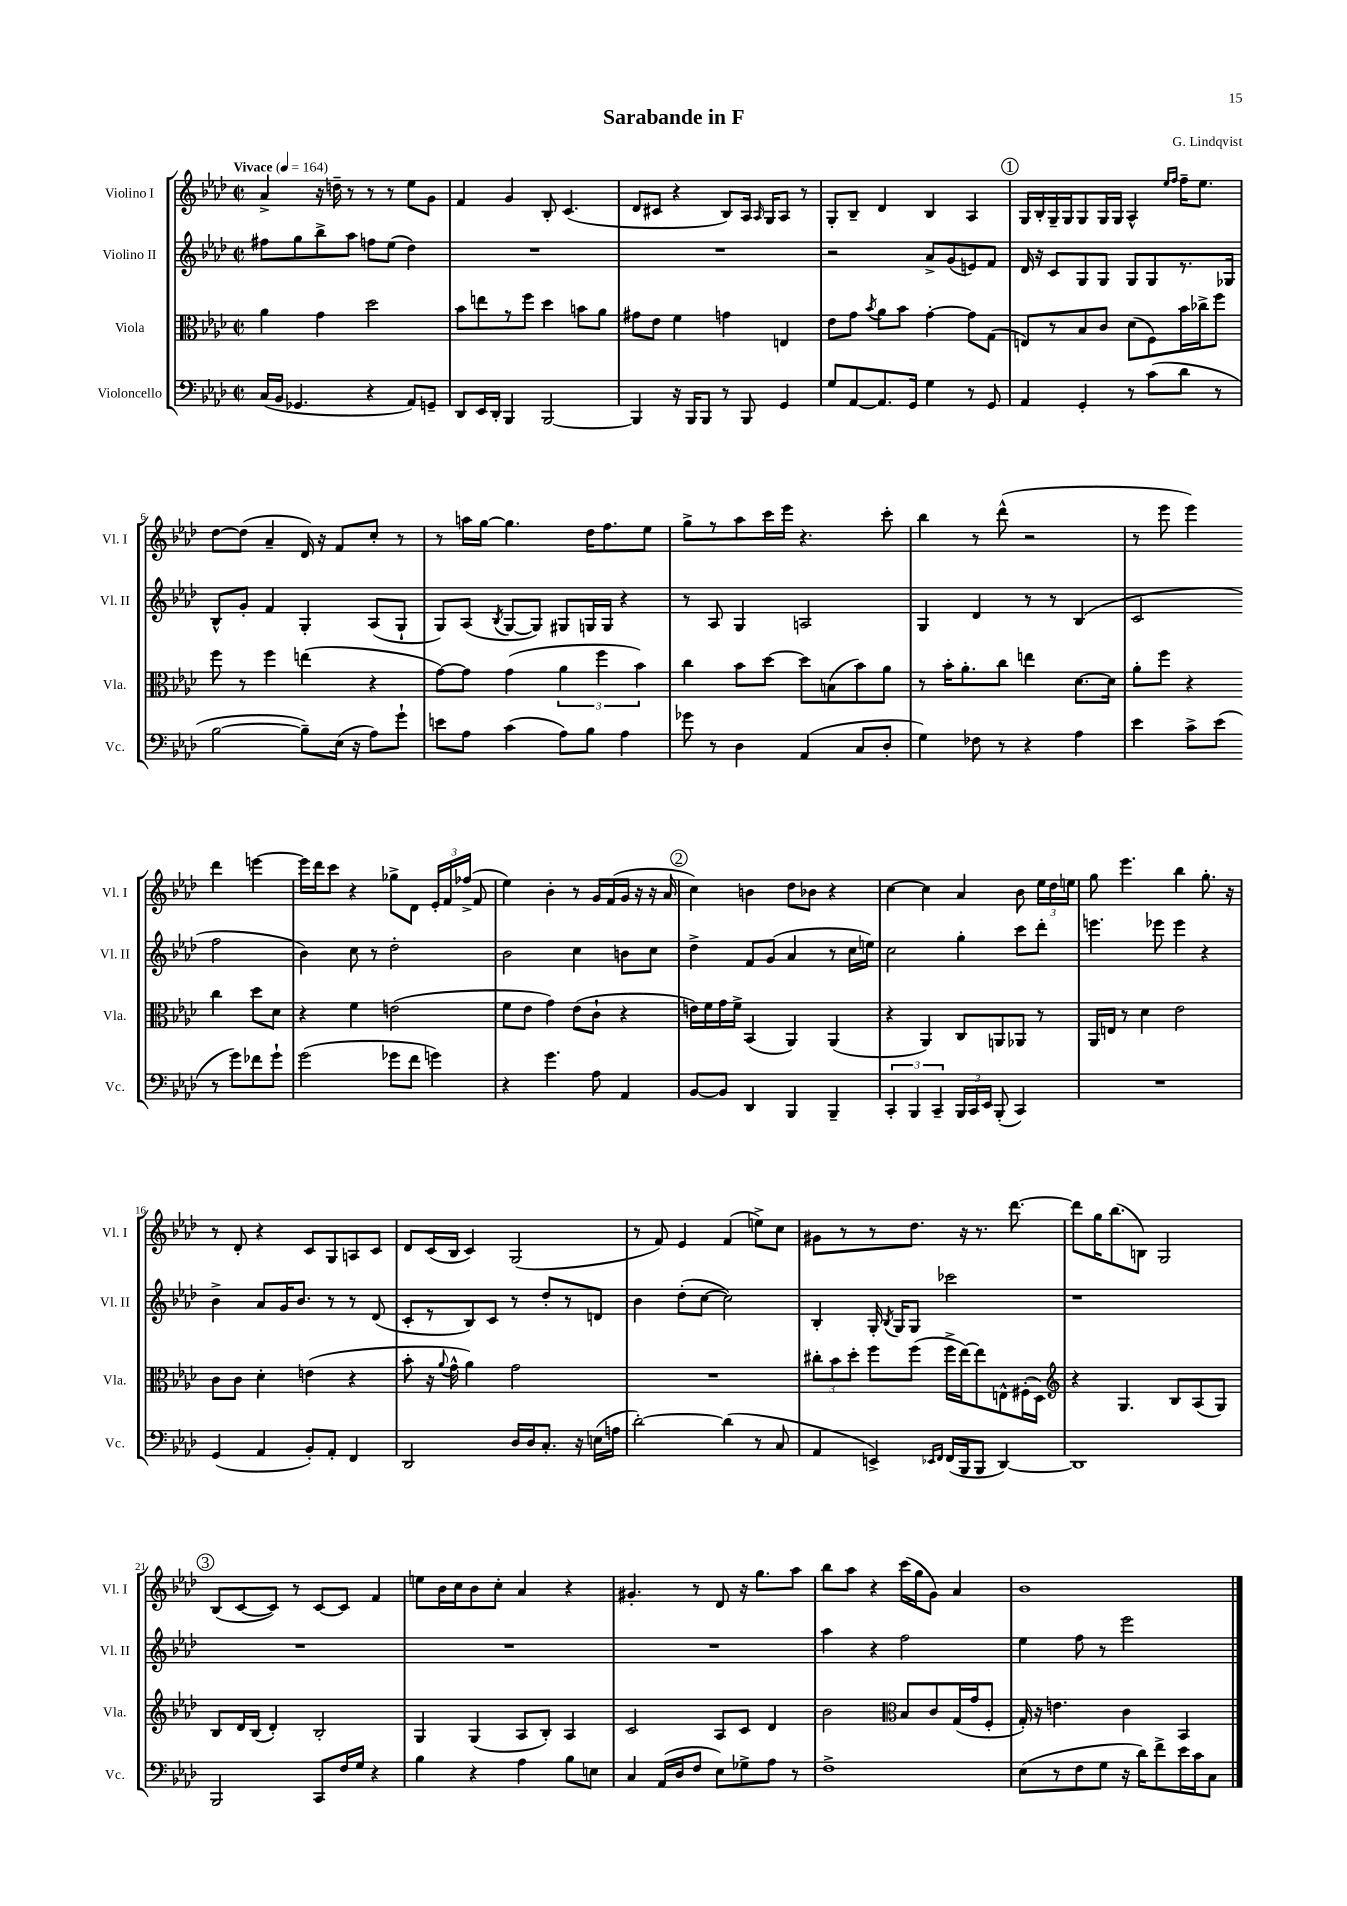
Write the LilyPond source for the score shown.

\header { title = "Sarabande in F" composer = "G. Lindqvist" }
<<
\new StaffGroup <<
\new Staff = "s0" \with { instrumentName = "Violino I" shortInstrumentName = "Vl. I" } {
    \clef treble \key aes \major \defaultTimeSignature \time 2/2 \tempo "Vivace" 4 = 164
    \autoBeamOff aes'4-> r16 d''16-- r8 r8 r8 ees''8[ g'8] |
    f'4 g'4 bes8-. c'4.( |
    des'8[ cis'8] r4 bes8[) aes16] \grace { aes16 } g16[ aes8] r8 |
    g8[-. bes8]-- des'4 bes4 aes4 |
    \mark \markup { \circle "1" } g16[ bes16-. g16-- g16 g8 g16 g16] aes4-^ \grace { ees''16[ f''16] } f''16[-- ees''8.] |
    des''8[~ des''8]( aes'4-- des'16) r16 f'8[ c''8]-. r8 |
    r8 a''16[ g''16]~ g''4. des''16[ f''8. ees''8] |
    g''8[-> r8 aes''8 c'''16 ees'''16] r4. c'''8-. |
    bes''4 r8 des'''8-^( r2 |
    r8 ees'''8 ees'''4) des'''4 e'''4~ |
    e'''16[ des'''16 c'''8] r4 ges''8[-> des'8] \tuplet 3/2 { ees'16[-. f'16 fes''16]->( } f'8 |
    ees''4) bes'4-. r8 g'16[ f'16( g'16] r16 r16 aes'16 |
    \mark \markup { \circle "2" } c''4) b'4 des''8[ bes'8] r4 |
    c''4~ c''4 aes'4 bes'8 \tuplet 3/2 { ees''16[ des''16 e''16] } |
    g''8 ees'''4. bes''4 g''8.-. r16 |
    r8 des'8-. r4 c'8[ g8 a8 c'8] |
    des'8[ c'16( bes16] c'4) g2( |
    r8 f'8) ees'4 f'4( e''8[->) c''8] |
    gis'8[ r8 r8 des''8.] r16 r8. des'''8.~ |
    des'''8[ g''16 bes''8.( b8]) g2 |
    \mark \markup { \circle "3" } bes8[( c'8~ c'8]) r8 c'8[~ c'8] f'4 |
    e''8[ bes'16 c''16 bes'8 c''8]-. aes'4 r4 |
    gis'4.-. r8 des'8 r16 g''8.[ aes''8] |
    bes''8[ aes''8] r4 c'''16[( g''16 g'8]) aes'4 |
    bes'1 \bar "|." |
}
\new Staff = "s1" \with { instrumentName = "Violino II" shortInstrumentName = "Vl. II" } {
    \clef treble \key aes \major \defaultTimeSignature \time 2/2
    \autoBeamOff fis''8[ g''8 bes''8-> aes''8] f''8[ ees''8]( des''4) |
    R1 |
    R1 |
    r2 aes'8[-> g'8( e'8) f'8] |
    \mark \markup { \circle "1" } des'16 r16 c'8[ g8 g8] g8[ g8 r8. ges16] |
    bes8[-^ g'8]-. f'4 g4-. aes8[( g8]-! |
    g8[) aes8]( \acciaccatura { bes8 } g8[~ g8]) gis8[ g16 g16] r4 |
    r8 aes8 g4 a2 |
    g4 des'4 r8 r8 bes4( |
    c'2 f''2 |
    bes'4) c''8 r8 des''2-. |
    bes'2 c''4 b'8[ c''8] |
    \mark \markup { \circle "2" } des''4-> f'8[ g'8]( aes'4 r8 c''16[ e''16]) |
    c''2 g''4-. c'''8[ des'''8]-. |
    e'''4. ees'''8 ees'''4 r4 |
    bes'4-> aes'8[ g'16 bes'8.] r8 r8 des'8( |
    c'8[-. r8 bes8) c'8] r8 des''8[-. r8 d'8] |
    bes'4 des''8[-.( c''8]~ c''2) |
    bes4-. g16-. \acciaccatura { bes8 } g16[ g8] ces'''2 |
    r1 |
    \mark \markup { \circle "3" } R1 |
    R1 |
    R1 |
    aes''4 r4 f''2 |
    ees''4 f''8 r8 ees'''2 \bar "|." |
}
\new Staff = "s2" \with { instrumentName = "Viola" shortInstrumentName = "Vla." } {
    \clef alto \key aes \major \defaultTimeSignature \time 2/2
    \autoBeamOff aes'4 g'4 des''2 |
    bes'8[ e''8 r8 f''8] des''4 b'8[ aes'8] |
    gis'8[ ees'8] f'4 g'4 e4 |
    ees'8[ g'8] \acciaccatura { bes'8 } aes'8[ bes'8] g'4~-. g'8[ g8]( |
    \mark \markup { \circle "1" } e8[) r8 bes8 c'8] des'8[( f8) bes'16 ces''16-> f''8] |
    f''8 r8 f''4 e''4( r4 |
    g'8[~) g'8] g'4( \tuplet 3/2 { aes'4 f''4 bes'4) } |
    c''4 bes'8[ des''8]~ des''8[ b8( bes'8) aes'8] |
    r8 bes'16[-. aes'8.-. c''8] e''4 des'8.[~ des'16] |
    aes'8[-. f''8] r4 c''4 des''8[ des'8] |
    r4 f'4 e'2( |
    f'8[ ees'8] g'4) ees'8[( c'8]-! r4 |
    \mark \markup { \circle "2" } e'16[) f'16 g'16 f'16]-> bes,4( aes,4) aes,4( |
    r4 aes,4) c8[ a,8 aes,8] r8 |
    aes,16[ e16] r8 des'4 ees'2 |
    c'8[ c'8] des'4-. e'4( r4 |
    bes'8-. r16 \appoggiatura { aes'8 } g'16-^ aes'4) g'2 |
    R1 |
    \tuplet 3/2 { cis''8[-. bes'8 des''8]-. } f''8[ f''8]( f''16[-> ees''16~) ees''8 e8-^ fis16-.( des16]) |
    \clef treble r4 g4. bes8[ aes8( g8]) |
    \mark \markup { \circle "3" } bes8[ des'16 bes16]( des'4-.) bes2-. |
    g4 g4( aes8[ bes8]-.) aes4 |
    c'2 aes8[ c'8] des'4 |
    bes'2 \clef alto bes8[ c'8 g16( g'16 f8]-. |
    g16-.) r16 e'4. c'4 bes,4 \bar "|." |
}
\new Staff = "s3" \with { instrumentName = "Violoncello" shortInstrumentName = "Vc." } {
    \clef bass \key aes \major \defaultTimeSignature \time 2/2
    \autoBeamOff c16[( bes,16] ges,4. r4 aes,8[) g,8]-- |
    des,8[ ees,16 des,16]-. bes,,4 bes,,2~ |
    bes,,4 r16 bes,,16[ bes,,8] r8 bes,,8 g,4 |
    g8[ aes,8~ aes,8. g,16] g4 r8 g,8 |
    \mark \markup { \circle "1" } aes,4 g,4-. r8 c'8[( des'8] r8 |
    bes2~ bes8[--) ees16]( r16 aes8[) g'8]-! |
    e'8[ aes8] c'4( aes8[) bes8] aes4 |
    ges'8 r8 des4 aes,4( c8[ des8]-. |
    g4) fes8 r8 r4 aes4 |
    ees'4 c'8[-> ees'8]( r8 g'8[) fes'8 g'8]-! |
    g'2( ges'8[ f'8] g'4) |
    r4 g'4. aes8 aes,4 |
    \mark \markup { \circle "2" } bes,8[~ bes,8] des,4 bes,,4 bes,,4-- |
    \tuplet 3/2 { c,4-. bes,,4 c,4-- } \tuplet 3/2 { bes,,16[ c,16 ees,16] } bes,,8-.( c,4) |
    R1 |
    g,4( aes,4 bes,8[-.) aes,8]-. f,4 |
    des,2 des16[ des16 c8.]-. r16 e16[( a16] |
    des'2~-.) des'4( r8 c8 |
    aes,4 e,4->) \grace { ees,16[ f,16] } f,16[( bes,,16 bes,,8] des,4~) |
    des,1 |
    \mark \markup { \circle "3" } bes,,2 c,8[ f16 g16] r4 |
    bes4 r4 aes4 bes8[ e8] |
    c4 aes,16[( des16 f8] ees8[) ges8-> aes8] r8 |
    f1-> |
    ees8[( r8 f8 g8] r16 des'16[) f'8-> ees'16 c'16 c8] \bar "|." |
}
>>
>>
